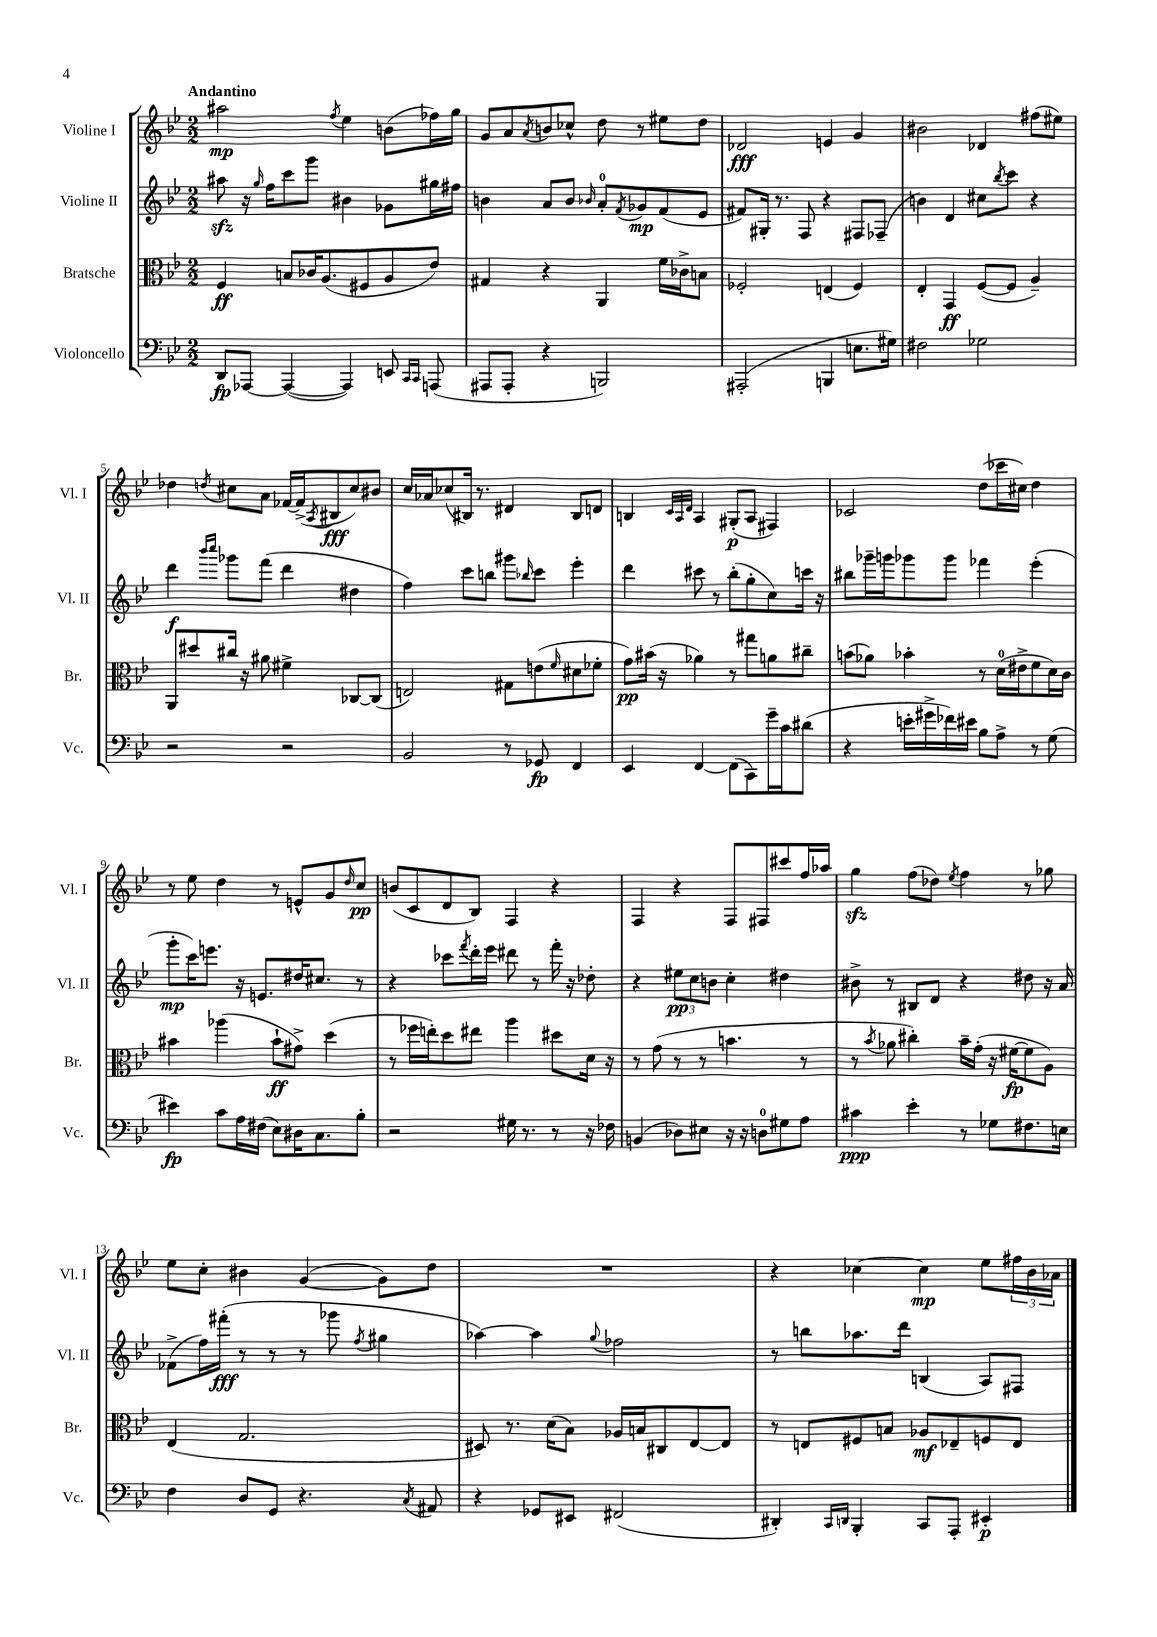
<<
\new StaffGroup <<
\new Staff = "s0" \with { instrumentName = "Violine I" shortInstrumentName = "Vl. I" } {
    \clef treble \key bes \major \numericTimeSignature \time 2/2 \tempo "Andantino"
    ais''2\mp \acciaccatura { f''8 } ees''4 b'8( fes''16) g''16 |
    g'8 a'8 \acciaccatura { a'8 } b'8 ces''8-^ d''8 r8 eis''8 d''8 |
    des'2\fff e'4 g'4 |
    bis'2 des'4 fis''8( eis''8) |
    des''4 \acciaccatura { d''8 } cis''8 a'8 fes'16~ fes'16->( \acciaccatura { a8 } bis8\fff cis''8) bis'8 |
    c''16 aes'16 ces''8( bis16) r8. dis'4 bis8 d'8 |
    b4 \grace { c'32 a32 d'32 } a4 gis8-.\p( a8 fis4) |
    ces'2 d''8( ces'''16 cis''16) d''4 |
    r8 ees''8 d''4 r8 e'8-^ g'8 \grace { d''16 } c''8\pp |
    b'8( c'8 d'8 bes8) f4 r4 |
    f4 r4 f8 fis8 cis'''8 f''16 aes''16 |
    g''4\sfz f''8( des''8) \acciaccatura { ees''8 } f''4 r8 ges''8 |
    ees''8 c''8-. bis'4 g'4~( g'8) d''8 |
    R1 |
    r4 ces''4~ ces''4\mp ees''8 \tuplet 3/2 { fis''16 bes'16 aes'16 } \bar "|." |
}
\new Staff = "s1" \with { instrumentName = "Violine II" shortInstrumentName = "Vl. II" } {
    \clef treble \key bes \major \numericTimeSignature \time 2/2
    ais''8\sfz r16 \grace { g''16 } f''16 c'''8 g'''8 bis'4 ges'8 gis''16 fis''16 |
    b'4 a'8 b'8 \grace { bes'16 } a'8-0-. \acciaccatura { f'8 } ges'8\mp f'8( ees'8 |
    fis'8) gis16-. r8. f8 r4 fis8 fes8--( |
    b'4) d'4 cis''8 \acciaccatura { bes''8 } c'''8 r4 |
    d'''4\f \grace { bes'''16 c''''16 } ges'''8 f'''8( d'''4 dis''4 |
    f''4) c'''8 b''8 gis'''8 \grace { bes''16 } c'''8 ees'''4-. |
    d'''4 cis'''8 r8 bes''8-.( g''8-. c''8) c'''16 r16 |
    bis''8 ges'''16-- g'''16 ges'''8 ges'''8 fes'''4 ees'''4-.( |
    g'''8-.\mp c'''16) e'''8. r16 e'8. dis''16 cis''8. r8 |
    r4 ces'''8 \acciaccatura { f'''8 } d'''16-. ees'''16 dis'''8 r8 f'''16-. r16 des''8-. |
    r4 \tuplet 3/2 { eis''8\pp c''8 b'8 } c''4-. dis''4 |
    bis'8-> r8 bis8 d'8 r4 dis''8 r16 a'16 |
    fes'8->( f''16) fis'''16-.\fff( r8 r8 r8 ges'''8 \acciaccatura { f''8 } gis''4 |
    aes''4~) aes''4 \appoggiatura { g''8 } fes''2 |
    r8 b''8 aes''8. d'''16 b4( a8) fis8 \bar "|." |
}
\new Staff = "s2" \with { instrumentName = "Bratsche" shortInstrumentName = "Br." } {
    \clef alto \key bes \major \numericTimeSignature \time 2/2
    f4\ff b8 ces'16 a8.( fis8 a8 ees'8) |
    gis4 r4 a,4 f'16 ces'16-> b8 |
    fes2-. e4( fes4) |
    ees4-. g,4\ff f8~( f8 a4--) |
    a,8 dis''8 cis''16 r16 ais'8 fis'4-> ces8~ ces8( |
    e2) gis8 e'8( \grace { f'16 } dis'8 fes'8-. |
    g'8\pp) bis'16( r16 aes'4) r8 gis''8 a'8 cis''8-- |
    b'8( aes'8) bes'4-. r8 d'16-0( eis'16-> f'8 d'16) c'16 |
    bis'4 aes''4( bis'8-!\ff gis'8->) d''4( |
    r8 fes''16 e''16-.) d''8 eis''8 a''4 dis''8 d'16 r16 |
    r8 g'8( r8 r8 b'4. r8 |
    r8 \acciaccatura { bes'8 } aes'8 cis''4-.) bes'16-- g'16-.( r16 fis'16~\fp fis'8 a8) |
    ees4( g2. |
    dis8) r8. d'16( bes8) aes16 b16 cis8 ees8~ ees8 |
    r8 e8 fis8 b8 aes8\mf ees8-- f8 ees8 \bar "|." |
}
\new Staff = "s3" \with { instrumentName = "Violoncello" shortInstrumentName = "Vc." } {
    \clef bass \key bes \major \numericTimeSignature \time 2/2
    d,8\fp aes,,8~ aes,,4~( aes,,4) e,8 \grace { c,16 c,16 } a,,8( |
    ais,,8 ais,,8-. r4 b,,2) |
    ais,,2-.( b,,4 e8. gis16) |
    fis2 ges2 |
    r2 r2 |
    bes,2 r8 ges,8\fp f,4 |
    ees,4 f,4~ f,8( c,8) g'16-- c'16 dis'8( |
    r4 e'16-. gis'16-> fes'16) eis'16 bes8 a8-> r8 g8( |
    eis'4\fp) c'8 a16 fis16( ees8) dis16 c8. bes8-. |
    r2 gis16 r8. r8 r16 fes16 |
    b,4( des8) eis8 r16 r16 d8-0 gis8 a8 |
    cis'4\ppp ees'4-. r8 ges8 fis8. e16 |
    f4 d8 g,8 r4. \acciaccatura { c8 } ais,8 |
    r4 ges,8 eis,8 fis,2( |
    dis,4-.) \grace { c,16 d,16 } bes,,4-. c,8 a,,8-. eis,4-.\p \bar "|." |
}
>>
>>
